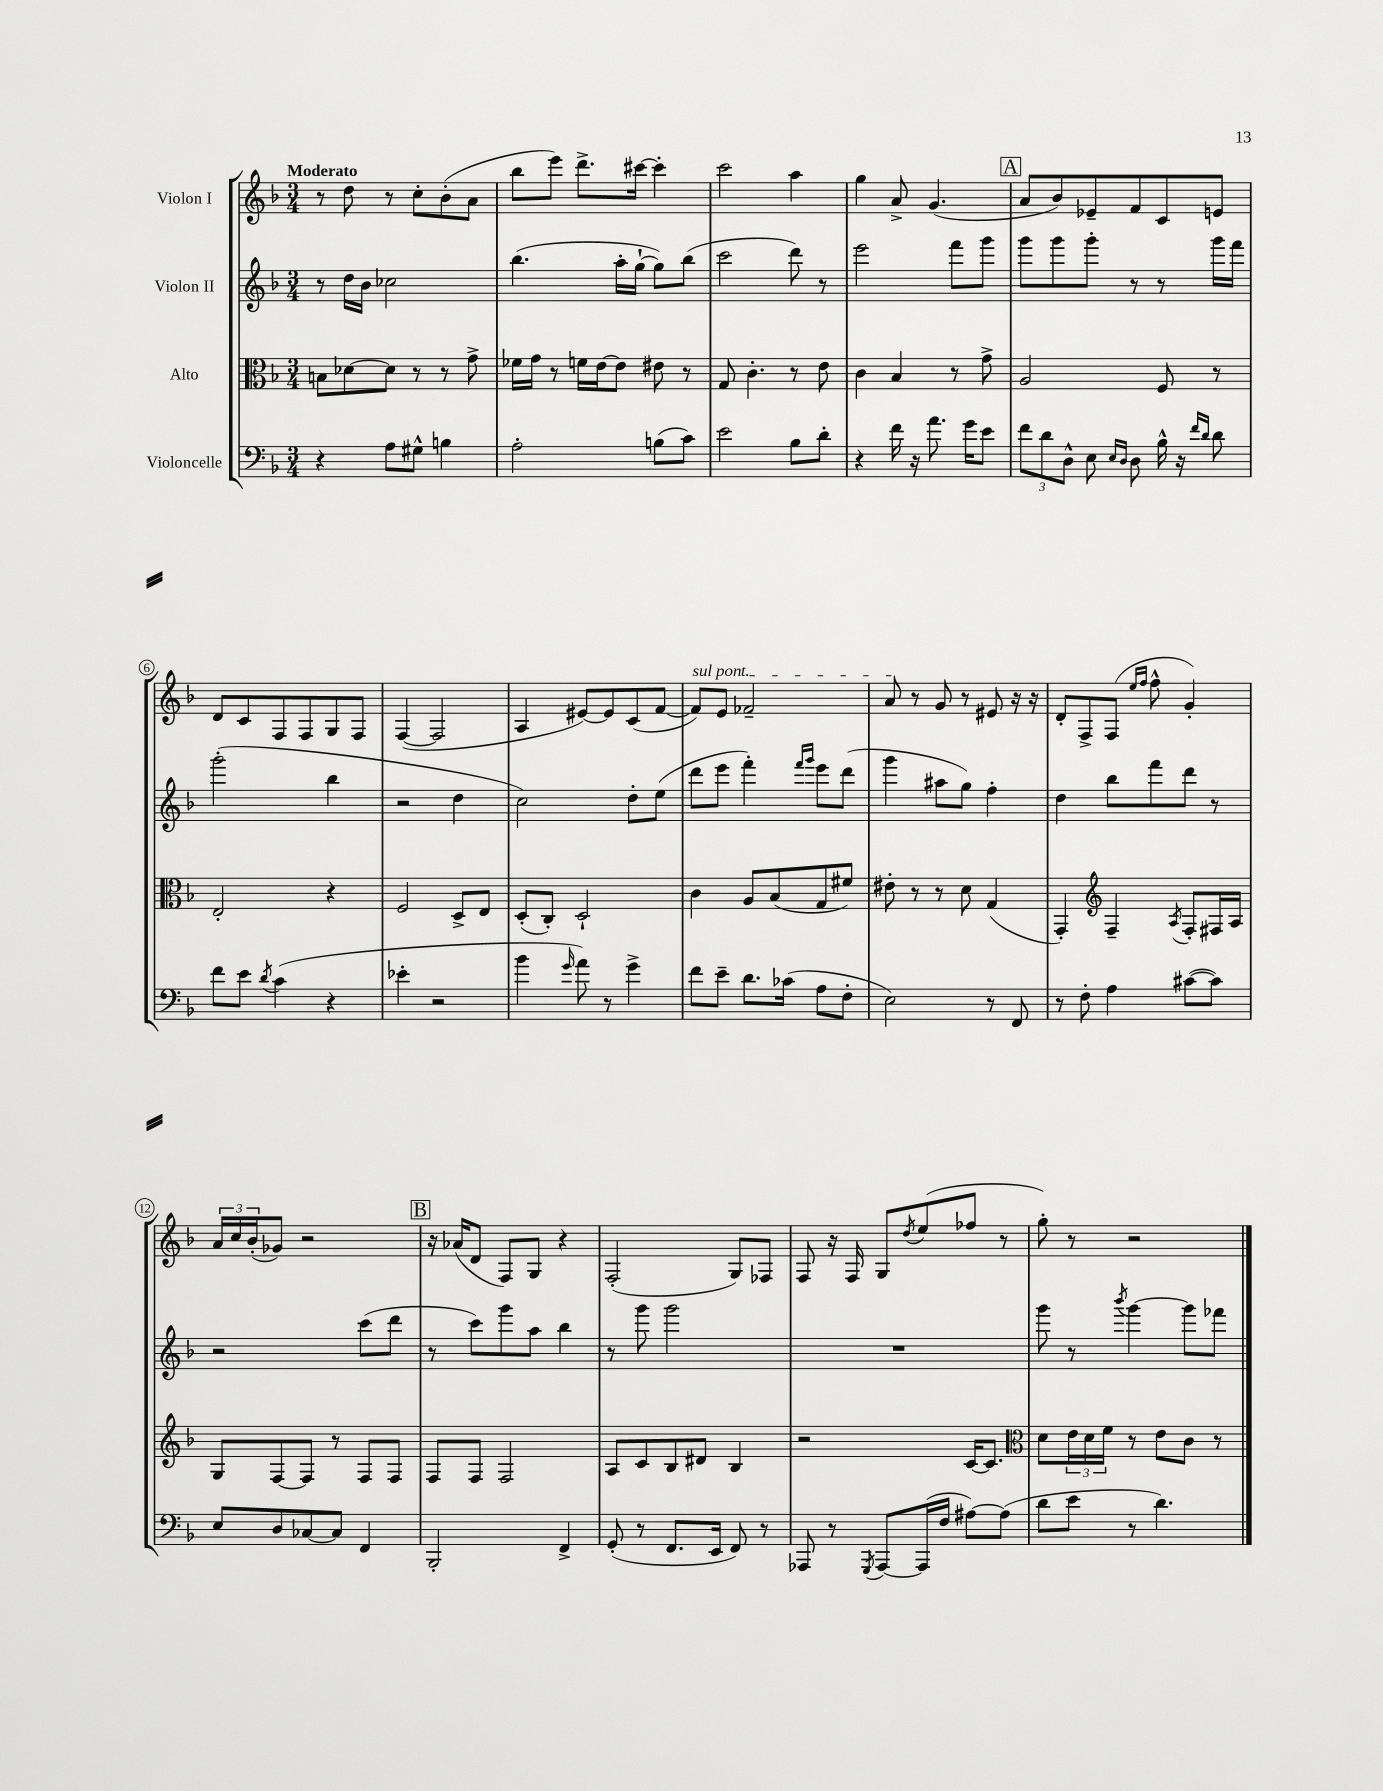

**kern	**kern	**kern	**kern
*staff4	*staff3	*staff2	*staff1
*clefF4	*clefC3	*clefG2	*clefG2
*k[b-]	*k[b-]	*k[b-]	*k[b-]
*M3/4	*M3/4	*M3/4	*M3/4
4r	8B\L	8r	8r
.	[8d-\	16dd\LL	8dd\
.	.	16b-\JJ	.
8A\L	8d-\]J	2cc-\	8r
8G#^^\J	8r	.	8cc'\L
4B\	8r	.	(8b-'\
.	8g^\	.	8a\J
=	=	=	=
2A'\	16f-\LL	(4.bb-\	8bb-\L
.	16g\JJ	.	.
.	8r	.	8eee\J)
.	16f\LL	.	8.ddd^\L
.	[16e\J	.	.
.	8e\]J	16aa'\LL	.
.	.	[16gg`\JJ	[16ccc#\Jk
(8B\L	8e#\	8gg\]L)	4ccc#'\]
8c\J)	8r	(8bb-\J	.
=	=	=	=
2e\	8G/	2ccc\	2ccc\
.	4.c'\	.	.
8B-\L	8r	8ddd\)	4aa\
8d'\J	8e\	8r	.
=	=	=	=
4r	4c\	2eee\	4gg\
16f\	4B-/	.	8a^/
16r	.	.	.
8.a\	.	.	(4.g/
.	8r	8fff\L	.
16g\LK	.	.	.
8e\J	8g^\	8ggg\J	.
=	=	=	=
12f\L	2A/	8ggg\L	8a/L
12d\	.	.	.
.	.	8ggg\	8b-/)
12D^^\J	.	.	.
8E\	.	8ggg'\J	8e-~/
16qqE/LL	.	.	.
16qqD/JJ	.	.	.
8D\	.	8r	8f/
16B-^^\	8F/	8r	8c/
16r	.	.	.
16qqf/LL	.	.	.
16qqd/JJ	.	.	.
8d\	8r	16ggg\LL	8e/J
.	.	16fff\JJ	.
=	=	=	=
8f\L	2E'/	(2ggg'\	8d/L
8e\J	.	.	8c/
8qd/	.	.	.
(4c\	.	.	8F/
.	.	.	8F/
4r	4r	4bb-\	8G/
.	.	.	8F/J
=	=	=	=
4e-'\	2F/	2r	([4F/
2r	.	.	2F/]
.	8D^/L	4dd\	.
.	8E/J	.	.
=	=	=	=
4b-\	(8D'/L	2cc\)	4A/
.	8C'/J)	.	.
16qqg/	.	.	.
8a\)	2D`/	.	[8e#/L)
8r	.	.	8e#/]
4g^\	.	8dd'\L	(8c/
.	.	(8ee\J	[8f/J
=	=	=	=
8f\L	4c\	8ddd\L	8f/]L)
8e~\J	.	8eee\J	8e/J
8.d\L	8A/L	4fff'\)	2f-~/
.	(8B-/	.	.
(16c-\Jk	.	.	.
.	.	16qqfff/LL	.
.	.	16qqggg/JJ	.
8A\L	8G/	8eee\L	.
8F'\J	8f#/J)	(8ddd\J	.
=	=	=	=
2E\)	8e#'\	4ggg\	8a/
.	8r	.	8r
.	8r	8aa#\L	8g/
.	8d\	8gg\J)	8r
8r	(4G/	4ff'\	8e#/
8FF/	.	.	16r
.	.	.	16r
=	=	=	=
8r	4GG'/)	4dd\	8d'/L
8F'\	.	.	8F^/
*	*clefG2	*	*
4A\	4F~/	8bb-\L	(8F/J
.	.	.	16qqee/LL
.	.	.	16qqff/JJ
.	.	8fff\	8ff^^\
.	8qA/	.	.
([8c#\L	8F'/L	8ddd\J	4g'/)
8c#\]J)	16F#/L	8r	.
.	16A/JJ	.	.
=	=	=	=
8E/L	8G/L	2r	24a/LL
.	.	.	24cc/
.	.	.	(24b-'/J
8D/	[8F/	.	8g-/J)
[8C-/	8F/]J	.	2r
8C-/]J	8r	.	.
4FF/	8F/L	(8ccc\L	.
.	8F/J	8ddd\J	.
=	=	=	=
2BBB-'/	8F/L	8r	16r
.	.	.	(16a-/LK
.	8F/J	8ccc\L)	8d/J
.	2F/	8ggg\	8F/L)
.	.	8aa\J	8G/J
4FF^/	.	4bb-\	4r
=	=	=	=
(8GG'/	8A/L	8r	(2F'/
8r	8c/	8ggg\	.
8.FF/L	8B-/	2ggg\	.
.	8d#/J	.	.
16EE/Jk	.	.	.
8FF/)	4B-/	.	8G/L)
8r	.	.	8F-/J
=	=	=	=
8AAA-/	2r	2.r	8F/
8r	.	.	16r
.	.	.	16F/
8qGGG/	.	.	.
[8AAA-/L	.	.	8G/L
.	.	.	8qdd/
(16AAA-/]L	.	.	(8ee/
16F/JJ	.	.	.
[8A#\L)	[16c/LK	.	8ff-/J
.	8.c/]J	.	.
(8A#\]J	.	.	8r
=	=	=	=
*	*clefC3	*	*
8d\L	8d\L	8ggg\	8gg'\)
8e\J	24e\L	8r	8r
.	24d\	.	.
.	24f\JJ	.	.
.	.	8qbbb-/	.
8r	8r	[4ggg\	2r
4.d\)	8e\L	.	.
.	8c\J	8ggg\]L	.
.	8r	8fff-\J	.
==	==	==	==
*-	*-	*-	*-
